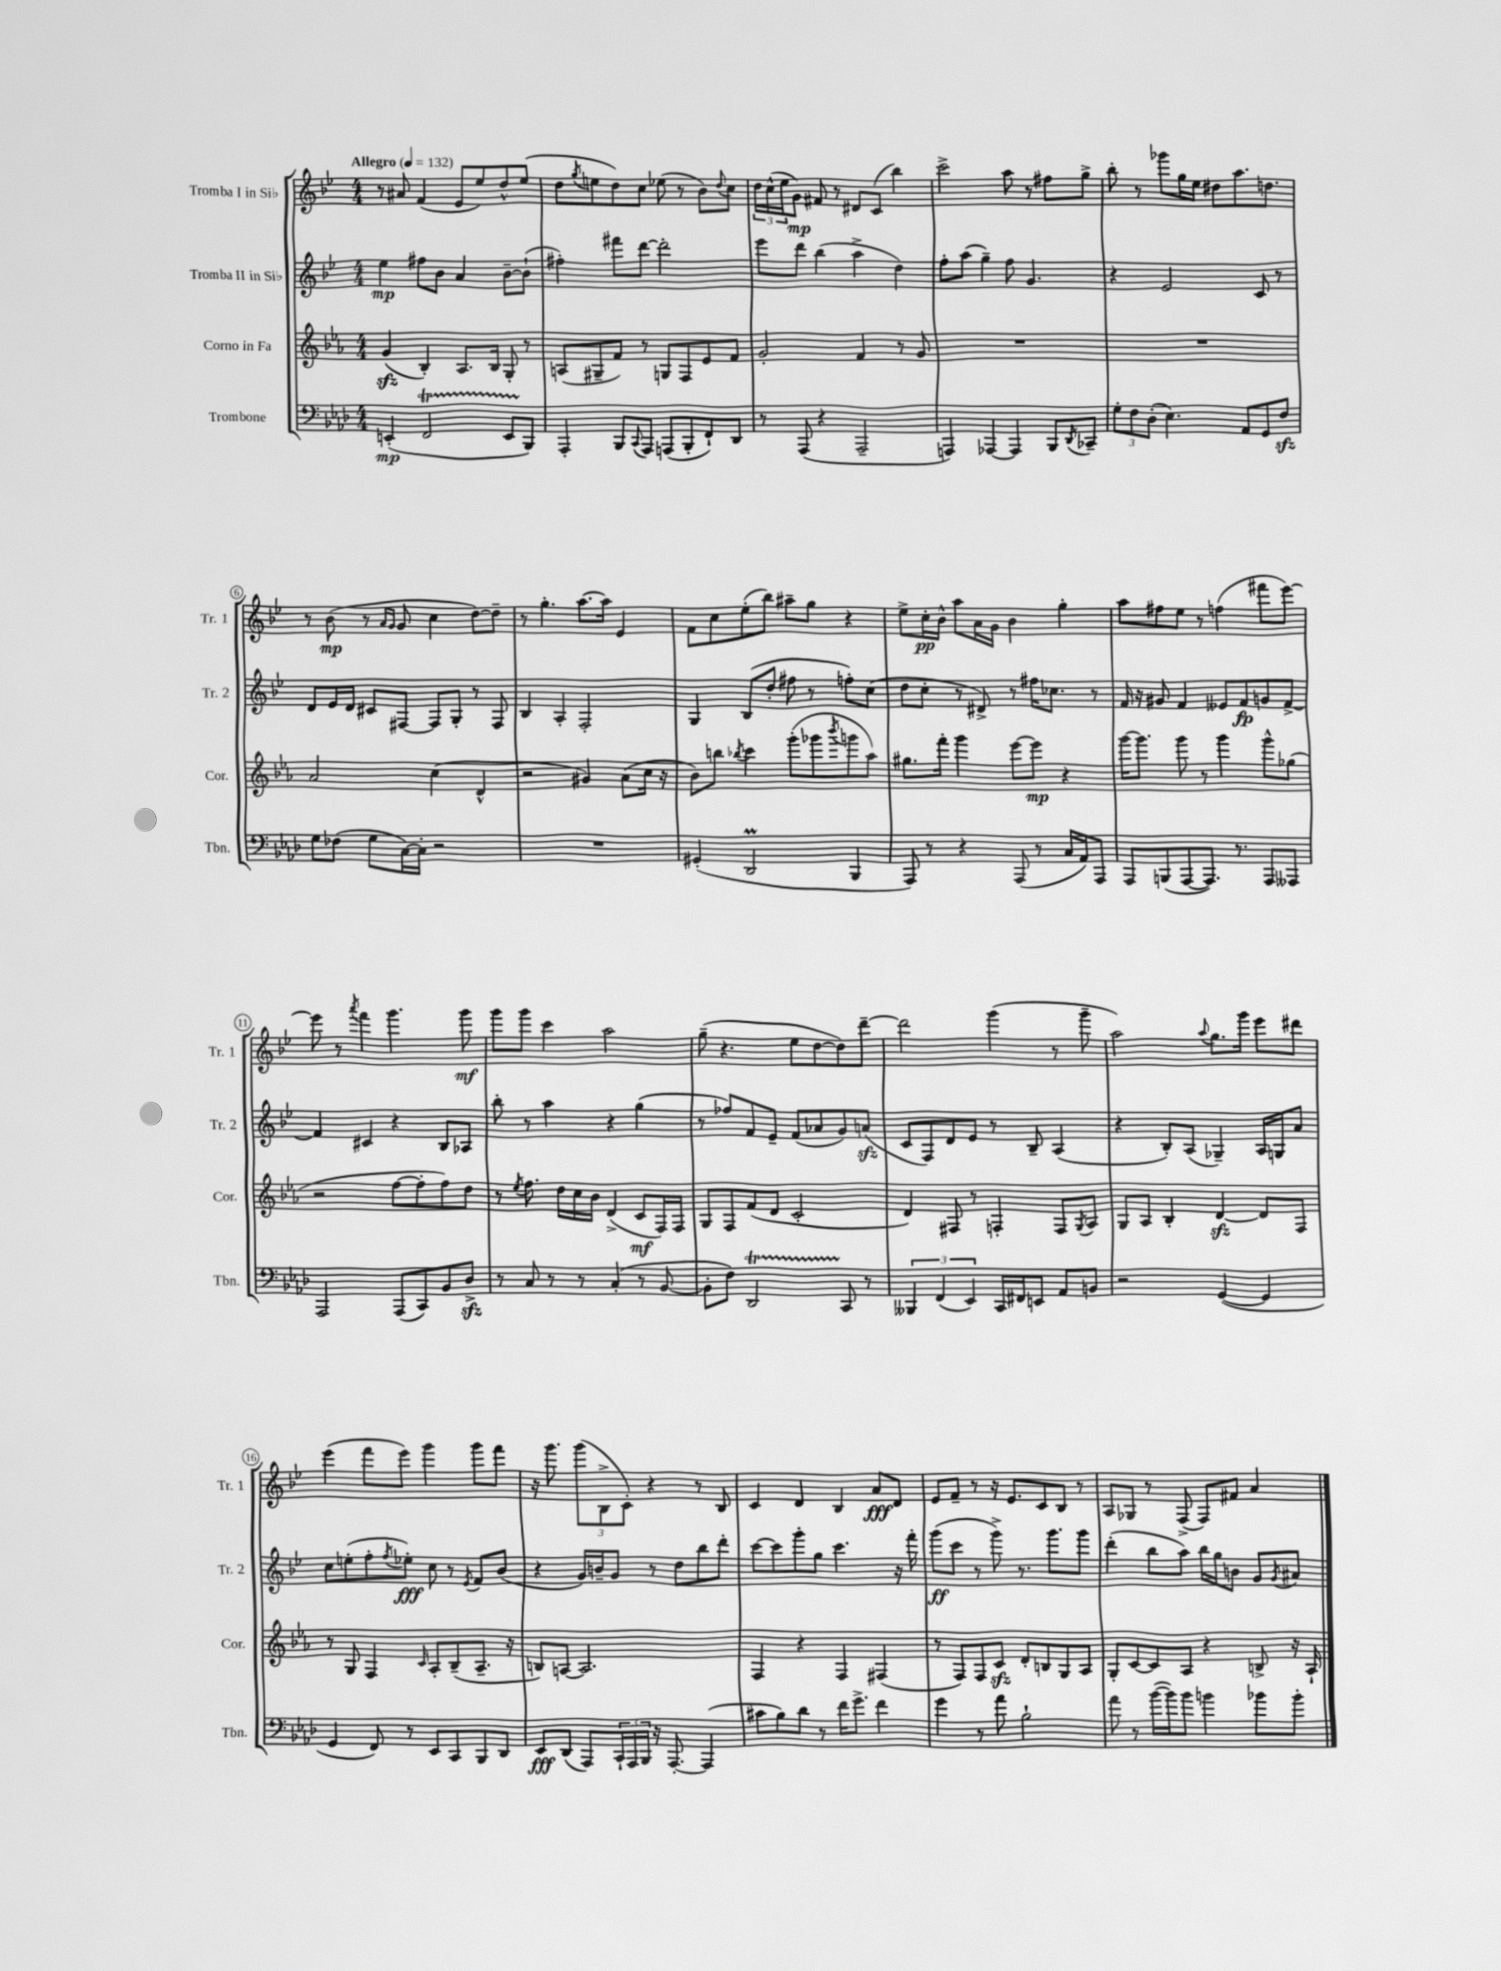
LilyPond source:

<<
\new StaffGroup <<
\new Staff = "s0" \with { instrumentName = "Tromba I in Sib" shortInstrumentName = "Tr. 1" } {
    \clef treble \key bes \major \numericTimeSignature \time 4/4 \tempo "Allegro" 4 = 132
    r8 ais'8 f'4( ees'8 ees''8) d''8-^ ees''8( |
    d''8 \acciaccatura { g''8 } e''8 d''8) c''8 ees''8( r8 bes'8) \appoggiatura { d''8 } c''8 |
    \tuplet 3/2 { d''16 c''16-^( ees''16 } g'8\mp) fis'8 r8 dis'8 c'8( bes''4) |
    c'''2-> a''8 r8 fis''8 g''8-> |
    bes''8-. r8 ges'''8 g''16 ees''16 dis''8 a''8. d''8. |
    r8 bes'8\mp( r8 \grace { a'16 g'16 } g'8 c''4 d''8~) d''8-- |
    r8 g''4.-. a''8.~ a''16 ees'4 |
    f'8 c''8 ees''8-.( bes''8) ais''8-- g''8 r4 |
    ees''8-> c''16-.\pp bes'16-^ a''8 a'16 g'16 bes'4 g''4-. |
    a''8 fis''8 ees''8 r8 f''4( fis'''8 ees'''8~) |
    ees'''8 r8 \acciaccatura { a'''8 } f'''4 g'''4. g'''8\mf |
    g'''8 g'''8 c'''4 a''2 |
    g''8--( r4. ees''8 d''8~ d''8) d'''8~-- |
    d'''2 g'''4( r8 g'''8-- |
    a''2) \appoggiatura { a''8 } g''8. g'''16 ees'''8 dis'''8 |
    ees'''4( f'''8 ees'''8) g'''4 g'''8 f'''8 |
    r16 g'''8. \tuplet 3/2 { g'''8( bes8-> c'8-.) } r4 r8 bes8 |
    c'4 d'4 bes4 a'8\fff d'8 |
    ees'8 f'8-- r8 r16 ees'8. c'8 bes8 r8 |
    a8 ges8 r8 f8->( f8) fis'8 a'4 \bar "|." |
}
\new Staff = "s1" \with { instrumentName = "Tromba II in Sib" shortInstrumentName = "Tr. 2" } {
    \clef treble \key bes \major \numericTimeSignature \time 4/4
    ees''4\mp fis''8 bes'8 a'4 bes'8~-- bes'8-!( |
    fis''4-.) fis'''8 d'''8~ d'''2-. |
    ees'''8 d'''8 bes''4( a''4-> d''4) |
    f''8-. a''8( g''4--) f''8 g'4. |
    r4 ees'2 c'8 r8 |
    d'8 ees'16 d'16 cis'8 fis8~ fis8 g8-. r8 fis8 |
    bes4 a4-. f2-. |
    g4 bes8( d''8-. fis''8 r8 f''8-.) c''8( |
    d''8 c''8-. r8 dis'8->) r8 fis''16 ces''8. r8 |
    f'16 r16 gis'8 f'4 eeses'8 f'8\fp g'8 f'8~-> |
    f'4 cis'4 r4 bes8 aes8 |
    bes''8-. r8 a''4 r4 g''4( |
    r8 fes''8) f'8 ees'8-- f'8( aes'8 g'8) a'8\sfz( |
    c'8 f8) d'8 ees'8 r8 bes8-- a4( |
    r4 bes8-.) a8( ges4--) a16 g16 a'8 |
    c''8 e''8-.( f''8-. \acciaccatura { f''8 } ees''8-.\fff) c''8 r8 \acciaccatura { ees'8 } f'8 bes'8( |
    r4 g'16) b'16-- g'8 r8 d''8 bes''8 d'''8-. |
    c'''8~ c'''8 g'''8-. g''8 c'''4. r16 f'''16-. |
    g'''8\ff( c'''8 r8 g'''8->) r8. g'''8. g'''8 |
    d'''4-.( bes''8 a''8) bes''16 g''16 b'8 g'8 \acciaccatura { g'8 } ais'8 \bar "|." |
}
\new Staff = "s2" \with { instrumentName = "Corno in Fa" shortInstrumentName = "Cor." } {
    \clef treble \key ees \major \numericTimeSignature \time 4/4
    g'4\sfz( bes4-.) aes8. bes16 g8-. r8 |
    a8( gis8-- f'8) r8 g8 f8 ees'8 f'8 |
    g'2-. f'4 r8 g'8 |
    R1 |
    R1 |
    aes'2 c''4( d'4-^ |
    r2 gis'4) aes'8( c''16 r16 |
    bes'8) b''8 \acciaccatura { bes''8 } c'''4 g'''8-.( ges'''8 \acciaccatura { bes'''8 } g'''8 aes''8) |
    gis''8. f'''16-. g'''4 ees'''8~ ees'''8\mp r4 |
    g'''16~ g'''8. g'''8 r8 g'''4 g'''8-^ ges''8( |
    r2 f''8~ f''8-. f''8) d''8 |
    r8 \acciaccatura { ees''8 } f''8. d''16 c''16 bes'16 d'4->( c'8\mf f16) f16 |
    g8 f8 f'8( d'8 c'2-. |
    d'4) fis8 r8 f4-. f8 \acciaccatura { g8 } aes8 |
    g8 aes8 bes4-. d'4~\sfz d'8 f8 |
    r8 g8 f4 \grace { c'16 } aes8-. bes8--( aes8.-- r16 |
    b8) a8~ a2. |
    f4 r4 f4 fis4( |
    r8 f8) f8 c'8\sfz d'8-. b8 g8 aes8 |
    g8-. c'8~ c'8 aes8 r4 b8-> r16 aes16-! \bar "|." |
}
\new Staff = "s3" \with { instrumentName = "Trombone" shortInstrumentName = "Tbn." } {
    \clef bass \key aes \major \numericTimeSignature \time 4/4
    e,4-.\mp( f,2\startTrillSpan e,8 bes,,8\stopTrillSpan) |
    aes,,4-. bes,,8 \appoggiatura { c,8 } aes,,8 a,,8( bes,,8-. f,8-!) des,8 |
    r8 aes,,8( r4 aes,,2-- |
    a,,4) aes,,4~ aes,,4 bes,,8 \acciaccatura { des,8 } ces,8-- |
    \tuplet 3/2 { g8-. f8 des8-.( } ees4.) aes,8 g,8 f8\sfz |
    g8 fes8( g8 c16~) c16-. r2 |
    R1 |
    gis,4-.( des,2\prall bes,,4 |
    aes,,8) r8 r4 aes,,8( r8 c16 aes,16) aes,,8 |
    aes,,8 b,,8( aes,,8~ aes,,8.) r8. aes,,8 aeses,,8 |
    aes,,2 aes,,8( c,8) bes,8 des8->\sfz |
    r8 c8 r8 r8 c4-.( r8 bes,8~ |
    bes,8-. f8) des,2\startTrillSpan c,8\stopTrillSpan r8 |
    \tuplet 3/2 { beses,,4 f,4( ees,4) } c,16 fis,16 e,8 aes,8 b,8 |
    r2 g,4~( g,4 |
    g,4 f,8) r8 ees,8 c,8 bes,,8 des,8 |
    ees,8\fff des,8( aes,,8) \tuplet 3/2 { c,16-! aes,,16 bes,,16 } r16 aes,,8.~-. aes,,4( |
    cis'8 bes8) des'8 r8 f'16 g'8.-> f'4 |
    g'4 r8 aes'8 bes2-! |
    aes'8 r8 bes'16~( bes'16) bes'8 b'4 bes'8 bes'8-. \bar "|." |
}
>>
>>
\layout { \context { \Score \override BarNumber.stencil = #(make-stencil-circler 0.1 0.3 ly:text-interface::print) } }
